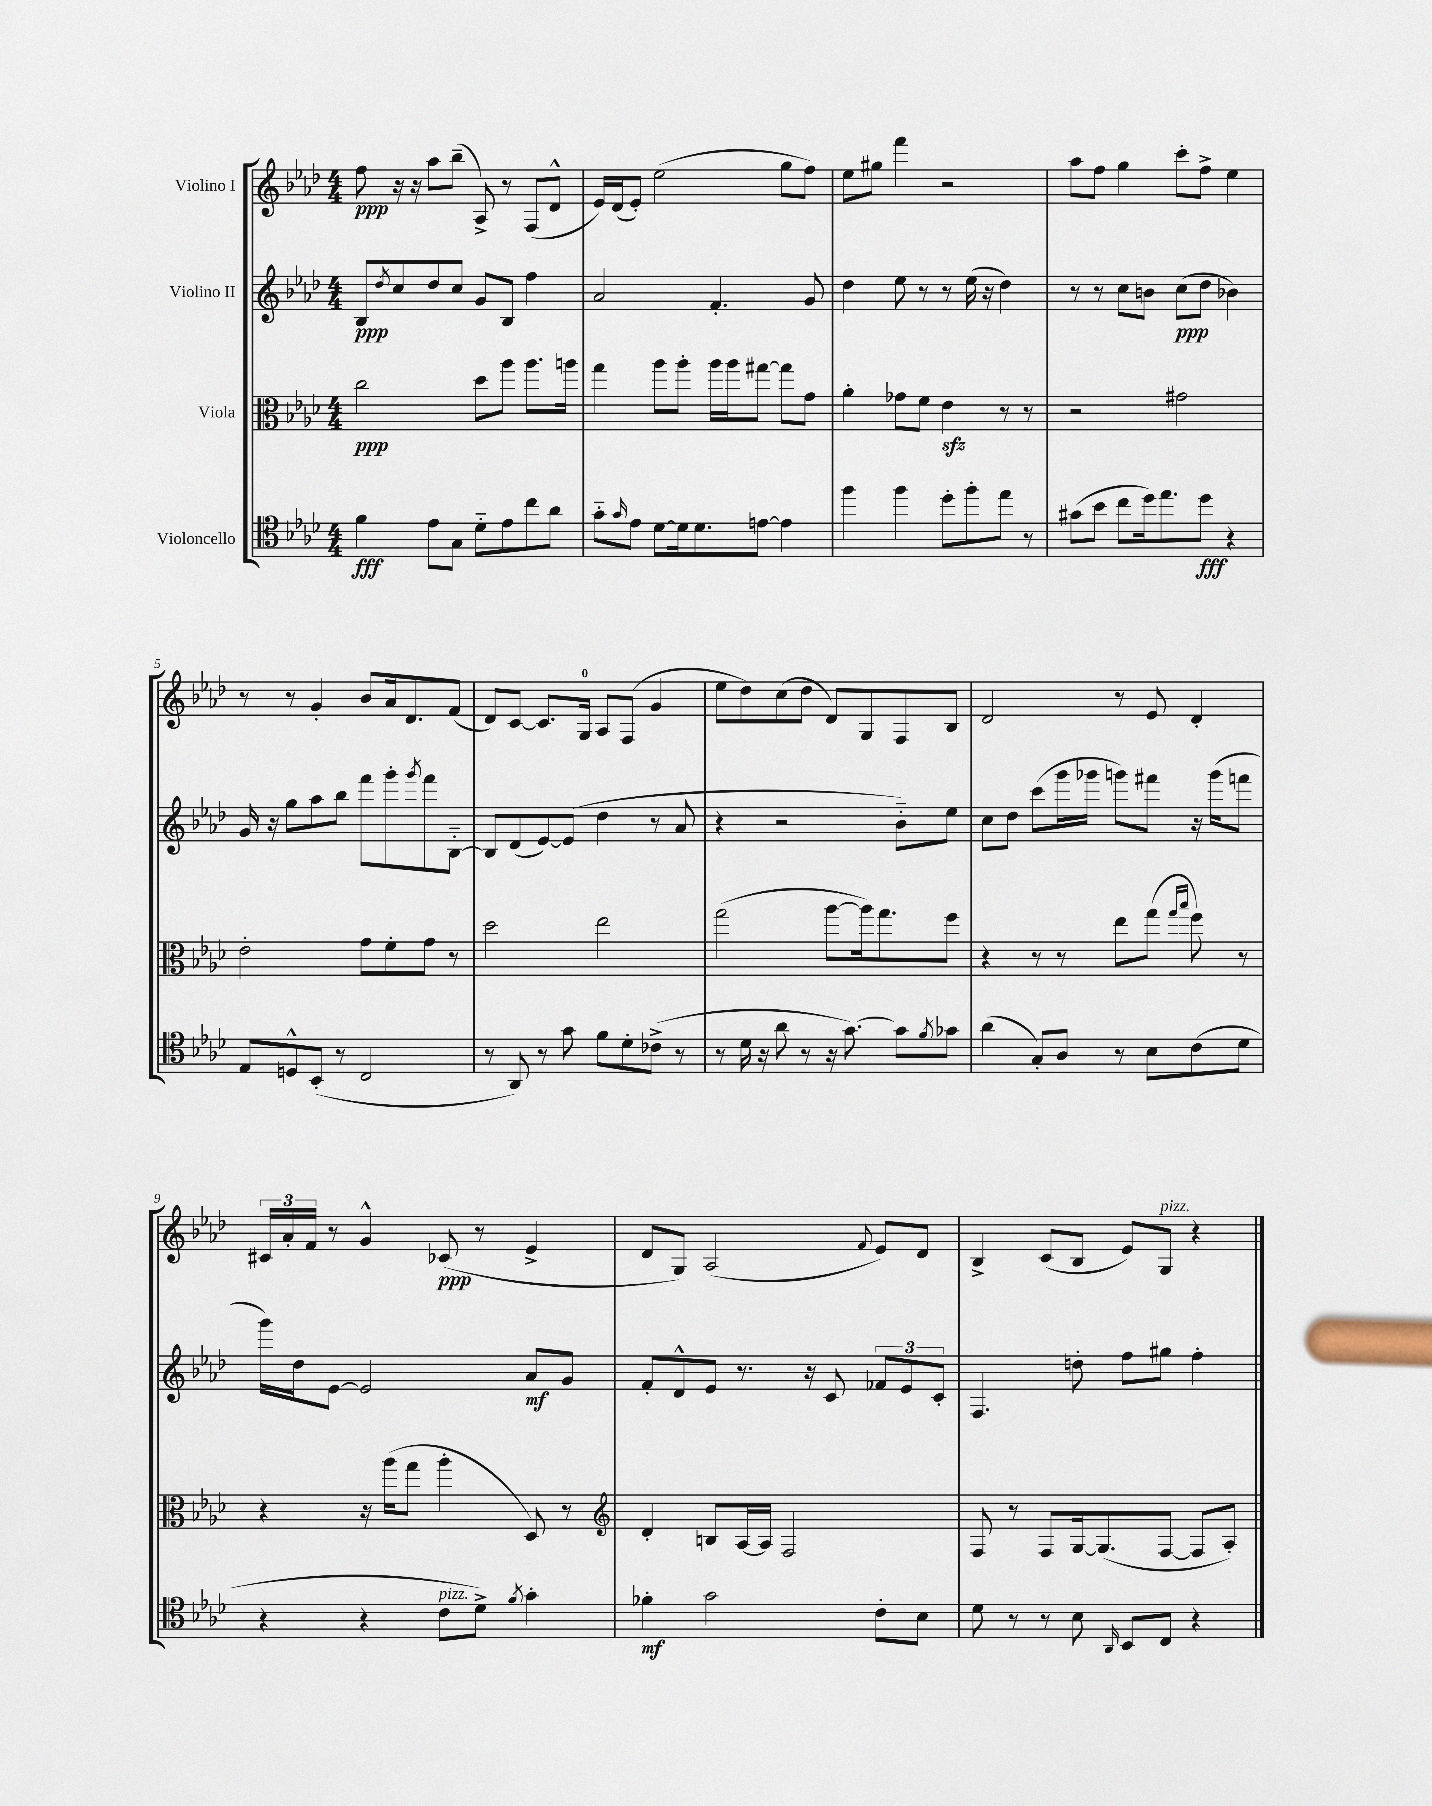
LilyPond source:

<<
\new StaffGroup <<
\new Staff = "s0" \with { instrumentName = "Violino I" } {
    \clef treble \key aes \major \numericTimeSignature \time 4/4
    f''8\ppp r16 r16 aes''8 bes''8--( aes8->) r8 f8( des'8-^ |
    ees'16) des'16( ees'8-.) ees''2( g''8 f''8) |
    ees''8 gis''8 f'''4 r2 |
    aes''8 f''8 g''4 c'''8-. f''8-> ees''4 |
    r8 r8 g'4-. bes'8 aes'16 des'8. f'8( |
    des'8) c'8~ c'8. g16-0 aes8 f8( g'4 |
    ees''8 des''8) c''8( des''8 des'8) g8 f8 bes8 |
    des'2 r8 ees'8 des'4-. |
    \tuplet 3/2 { cis'16 aes'16-. f'16 } r8 g'4-^ ces'8\ppp( r8 ees'4-> |
    des'8 g8) aes2( \appoggiatura { f'8 } ees'8) des'8 |
    bes4-> c'8( bes8 ees'8) g8^\markup { \italic "pizz." } r4 \bar "|." |
}
\new Staff = "s1" \with { instrumentName = "Violino II" } {
    \clef treble \key aes \major \numericTimeSignature \time 4/4
    bes8\ppp \acciaccatura { des''8 } c''8 des''8 c''8 g'8 bes8 f''4 |
    aes'2 f'4.-. g'8 |
    des''4 ees''8 r8 r8 ees''16( r16 des''4) |
    r8 r8 c''8 b'8 c''8\ppp( des''8 bes'4) |
    g'16 r16 g''8 aes''8 bes''8 f'''8 g'''8-. \acciaccatura { g'''8 } f'''8 bes8~-_ |
    bes8 des'8( ees'8~) ees'8( des''4 r8 aes'8 |
    r4 r2 bes'8-_) ees''8 |
    c''8 des''8 c'''8( g'''16 ges'''16 g'''8) fis'''8 r16 g'''16( f'''8 |
    g'''16) des''16 ees'8~ ees'2 aes'8\mf g'8 |
    f'8-. des'8-^ ees'8 r8. r16 c'8 \tuplet 3/2 { fes'8 ees'8 c'8-. } |
    f4. d''8-. f''8 gis''8 f''4-. \bar "|." |
}
\new Staff = "s2" \with { instrumentName = "Viola" } {
    \clef alto \key aes \major \numericTimeSignature \time 4/4
    c''2\ppp des''8 aes''8 aes''8. a''16 |
    g''4 aes''8 aes''8-. aes''16 aes''16 gis''8~ gis''8 g'8 |
    aes'4-. ges'8 f'8 ees'4\sfz r8 r8 |
    r2 gis'2 |
    ees'2-. g'8 f'8-. g'8 r8 |
    des''2 ees''2 |
    g''2( aes''8~ aes''16) g''8. f''8 |
    r4 r8 r8 ees''8 g''8( \grace { g''16 bes''16 } f''8) r8 |
    r4 r16 aes''16( g''8 aes''4-. des8) r8 |
    \clef treble des'4-. b8 aes16~ aes16 f2 |
    f8 r8 f8 g16~ g8.( f8~ f8 aes8-.) \bar "|." |
}
\new Staff = "s3" \with { instrumentName = "Violoncello" } {
    \clef tenor \key aes \major \numericTimeSignature \time 4/4
    f'4\fff ees'8 g8 des'8-_ ees'8 c''8 aes'8 |
    g'8-_ \grace { g'16 } ees'8 des'8~ des'16 des'8. e'8~ e'4 |
    f''4 f''4 des''8-. f''8-. ees''8 r8 |
    gis'8( bes'8 c''8 des''16) ees''8. des''8\fff r4 |
    ees8 d8-^ bes,8-.( r8 c2 |
    r8 aes,8) r8 g'8 f'8 des'8-. ces'8->( r8 |
    r8 des'16 r16 aes'8 r8 r16 g'8.~) g'8 \acciaccatura { f'8 } ges'8 |
    aes'4( g8-.) aes8 r8 bes8 c'8( des'8 |
    r4 r4 c'8^\markup { \italic "pizz." } des'8->) \acciaccatura { f'8 } g'4-. |
    fes'4-.\mf g'2 c'8-. bes8 |
    des'8 r8 r8 bes8 \grace { aes,16 } bes,8 c8 r4 \bar "|." |
}
>>
>>
